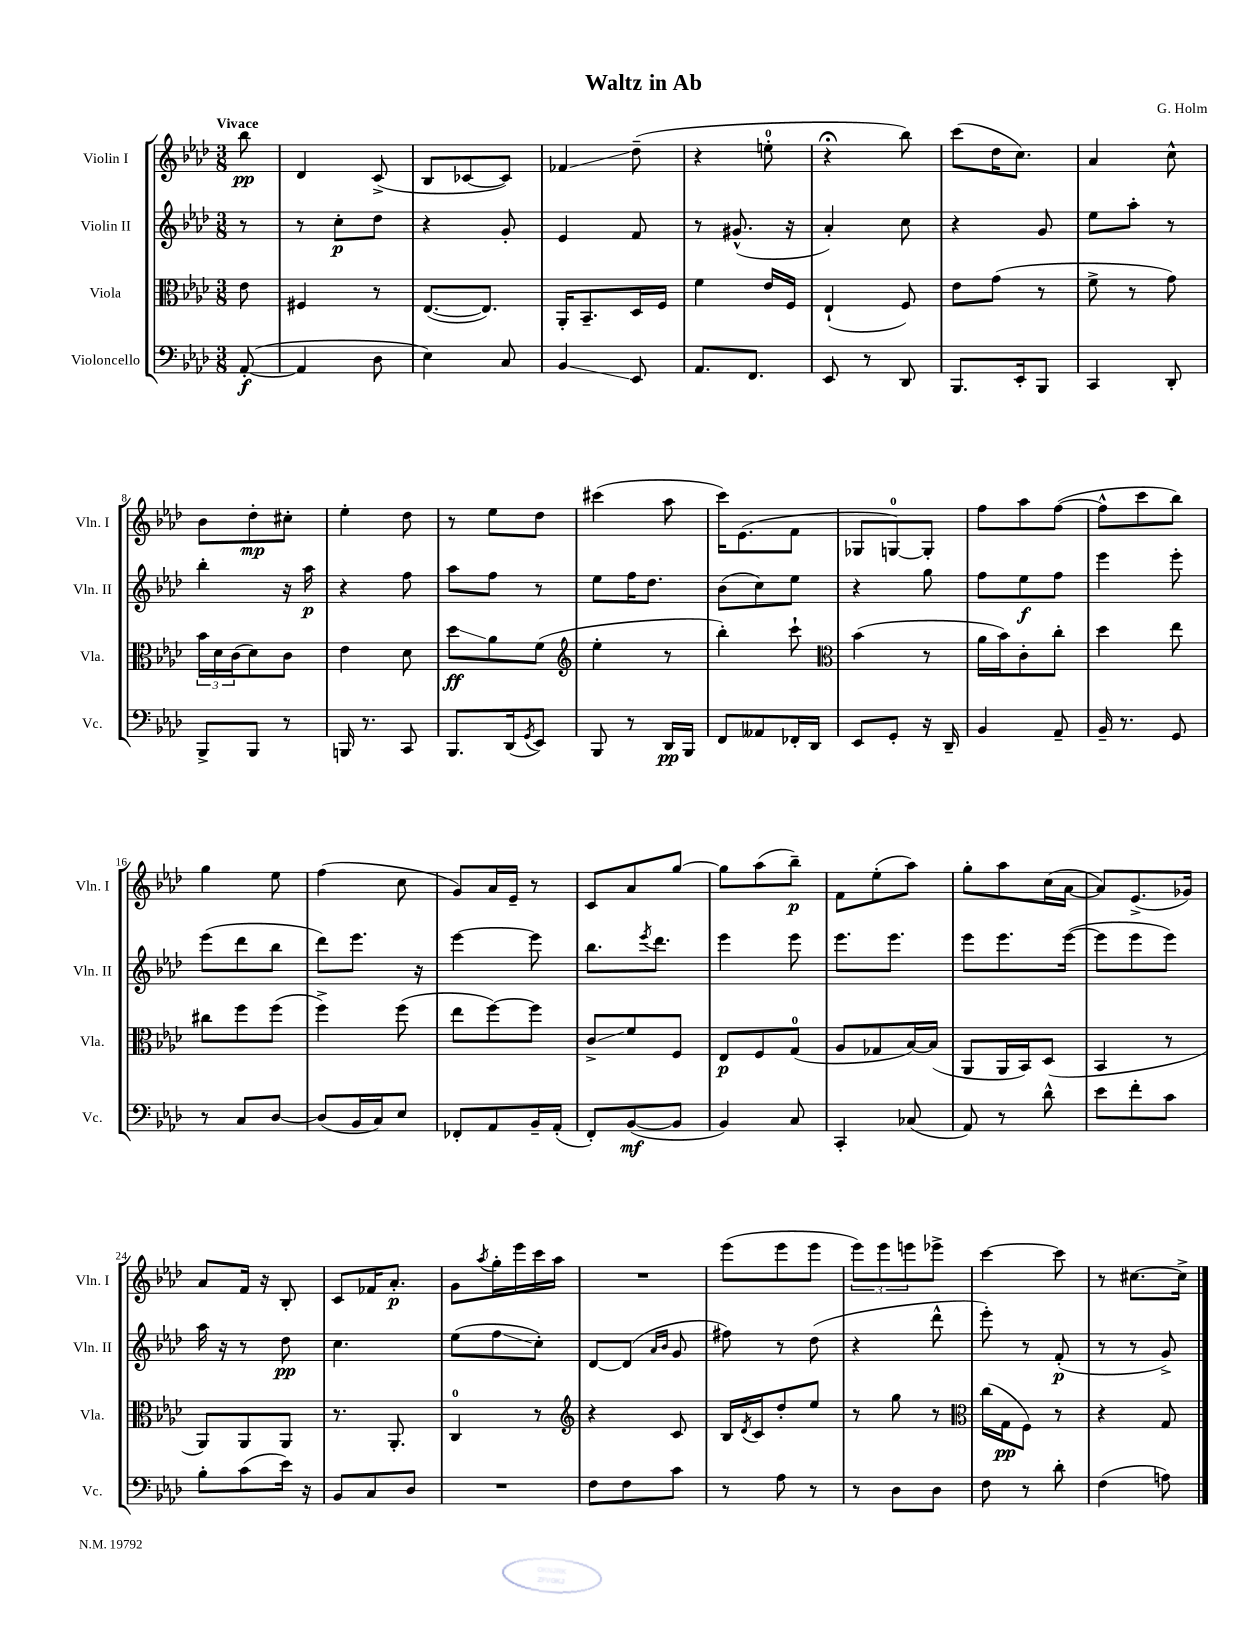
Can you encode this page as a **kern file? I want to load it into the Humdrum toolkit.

**kern	**kern	**kern	**kern
*staff4	*staff3	*staff2	*staff1
*clefF4	*clefC3	*clefG2	*clefG2
*k[b-e-a-d-]	*k[b-e-a-d-]	*k[b-e-a-d-]	*k[b-e-a-d-]
*M3/8	*M3/8	*M3/8	*M3/8
([8AA-'/	8e-\	8r	8bb-\
=	=	=	=
4AA-/]	4F#/	8r	4d-/
.	.	8cc'\L	.
8D-\	8r	8dd-\J	(8c^/
=	=	=	=
4E-\)	([8.E-/L	4r	8B-/L
.	.	.	[8c-/
.	8.E-/]J)	.	.
8C/	.	8g'/	8c-/]J)
=	=	=	=
4BB-/	16AA-'/LK	4e-/	4f-/
.	8.BB-~/	.	.
8EE-/	16D-/L	8f/	(8dd-~\
.	16F/JJ	.	.
=	=	=	=
8.AA-/L	4f\	8r	4r
.	.	(8.g#^^/	.
8.FF/J	.	.	.
.	16e-/LL	.	8ee'\
.	16F/JJ	16r	.
=	=	=	=
8EE-/	(4E-`/	4a-'/)	4r;
8r	.	.	.
8DD-/	8F/)	8cc\	8bb-\)
=	=	=	=
8.BBB-/L	8e-\L	4r	(8ccc\L
.	(8g\J	.	16dd-\K
16EE-'/k	.	.	8.cc\J)
8BBB-/J	8r	8g/	.
=	=	=	=
4CC/	8f^\	8ee-\L	4a-/
.	8r	8aa-'\J	.
8DD-'/	8g\)	8r	8cc^^\
=	=	=	=
8BBB-^/L	24b-\LL	4bb-'\	8b-\L
.	24d-\	.	.
.	(24c\J	.	.
8BBB-/J	8d-\)	.	8dd-'\
8r	8c\J	16r	8cc#'\J
.	.	16aa-\	.
=	=	=	=
16BBB/	4e-\	4r	4ee-'\
8.r	.	.	.
8CC/	8d-\	8ff\	8dd-\
=	=	=	=
8.BBB-/L	8dd-\L	8aa-\L	8r
.	8a-\	8ff\J	8ee-\L
(16DD-/k	.	.	.
8qGG/	.	.	.
8EE-/J)	(8f\J	8r	8dd-\J
=	=	=	=
*	*clefG2	*	*
8BBB-/	4ee-'\	8ee-\L	(4ccc#\
8r	.	16ff\K	.
.	.	8.dd-\J	.
16DD-/LL	8r	.	8aa-\
16BBB-/JJ	.	.	.
=	=	=	=
8FF/L	4bb-'\)	(8b-\L	16ccc\LK)
.	.	.	(8.e-\
8AA--/	.	8cc\)	.
16FF-'/L	8ccc`\	8ee-\J	8f\J
16DD-/JJ	.	.	.
=	=	=	=
*	*clefC3	*	*
8EE-/L	(4b-\	4r	8G-/L
8GG'/J	.	.	[8G/)
16r	8r	8gg\	8G'/]J
16DD-~/	.	.	.
=	=	=	=
4BB-/	16a-\LL	8ff\L	8ff\L
.	16b-\J)	.	.
.	8c'\	8ee-\	8aa-\
8AA-~/	8cc'\J	8ff\J	([8ff\J
=	=	=	=
16BB-~/	4dd-\	4eee-\	8ff^^\]L
8.r	.	.	.
.	.	.	8ccc\
8GG/	8ee-\	8eee-'\	8bb-\J)
=	=	=	=
8r	8cc#\L	(8eee-\L	4gg\
8C/L	8ff\	8ddd-\	.
[8D-/J	(8ff\J	8bb-\J	8ee-\
=	=	=	=
(8D-/]L	4ff^\)	8ddd-\L)	(4ff\
16BB-/L	.	8.eee-\J	.
16C/J)	.	.	.
8E-/J	(8ff\	.	8cc\
.	.	16r	.
=	=	=	=
8FF-'/L	8ee-\L	[4eee-\	8g/L)
8AA-/	[8ff\)	.	16a-/L
.	.	.	16e-~/JJ
16BB-~/L	8ff\]J	8eee-\]	8r
(16AA-'/JJ	.	.	.
=	=	=	=
8FF'/L)	8c^/L	8.bb-\L	8c/L
([8BB-/	8f/	.	8a-/
.	.	8qeee-/	.
.	.	8.ddd-\J	.
8BB-/]J	8F/J	.	[8gg/J
=	=	=	=
4BB-/)	8E-/L	4eee-\	8gg\]L
.	8F/	.	(8aa-\
8C/	(8G/J	8eee-\	8bb-~\J)
=	=	=	=
4CC'/	8A-/L	8.eee-\L	8f\L
.	8G-/	.	(8ee-'\
.	.	8.eee-\J	.
(8C-/	[16B-/L)	.	8aa-\J)
.	(16B-/]JJ	.	.
=	=	=	=
8AA-/)	8AA-/L	8eee-\L	8gg'\L
8r	16AA-/L	8.eee-\	8aa-\
.	16BB-/J)	.	.
8d-^^\	(8D-/J	.	(16cc\L
.	.	([16eee-\Jk	[16a-\JJ
=	=	=	=
8e-\L	4BB-/	8eee-\]L	8a-/]L)
8f'\	.	8eee-\	(8.e-^/
8c\J	8r	8eee-\J)	.
.	.	.	16g-/Jk)
=	=	=	=
8B-'\L	8AA-/L)	16aa-\	8a-/L
.	.	16r	.
(8c\	8AA-/	8r	16f/Jk
.	.	.	16r
16e-\Jk)	8AA-/J	8dd-\	8B-'/
16r	.	.	.
=	=	=	=
8BB-/L	8.r	4.cc\	8c/L
8C/	.	.	16f-/K
.	8.AA-'/	.	8.a-'/J
8D-/J	.	.	.
=	=	=	=
4.r	4C/	(8ee-\L	8g\L
.	.	.	8qaa-/
.	.	8ff\	16gg'\L
.	.	.	16eee-\
.	8r	8cc'\J)	16ccc\
.	.	.	16aa-\JJ
=	=	=	=
*	*clefG2	*	*
8F\L	4r	[8d-/L	4.r
8F\	.	(8d-/]J	.
.	.	16qqa-/LL	.
.	.	16qqb-/JJ	.
8c\J	8c/	8g/	.
=	=	=	=
8r	16B-/LL	8ff#\)	(8eee-\L
.	8qd-/	.	.
.	16c/J	.	.
8A-\	8dd-'/	8r	8eee-\
8r	8ee-/J	(8dd-\	8eee-\J
=	=	=	=
8r	8r	4r	12eee-\L)
.	.	.	12eee-\
8D-\L	8gg\	.	.
.	.	.	12eee\
8D-\J	8r	8ddd-^^\	8eee-^\J
=	=	=	=
*	*clefC3	*	*
8F\	(16cc\LL	8eee-'\)	[4ccc\
.	16G\J	.	.
8r	8F\J)	8r	.
8d-'\	8r	(8f'/	8ccc\]
=	=	=	=
(4F\	4r	8r	8r
.	.	8r	[8.cc#\L
8A\)	8G/	8g^/)	.
.	.	.	16cc#^\]Jk
==	==	==	==
*-	*-	*-	*-
